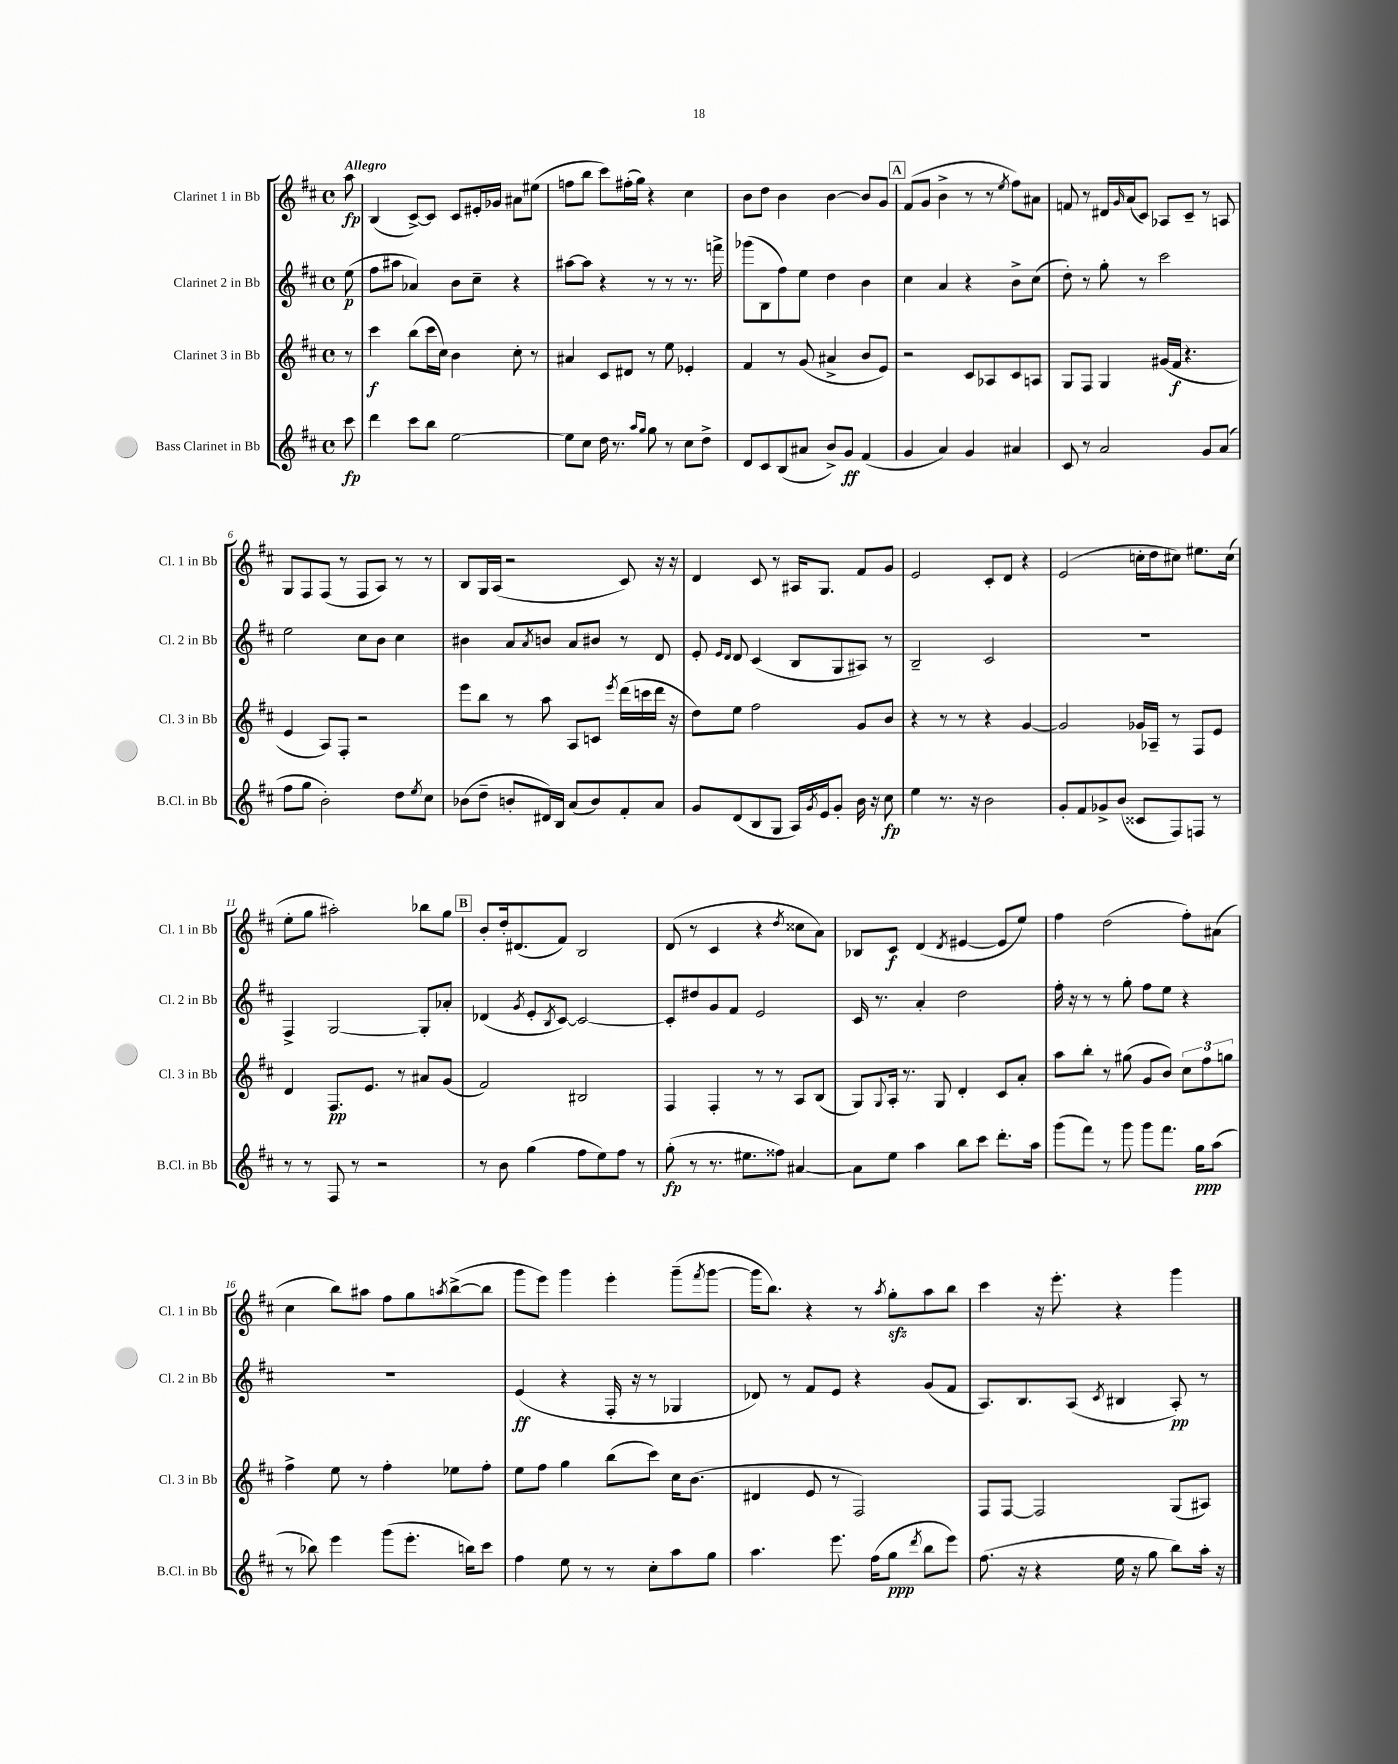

**kern	**kern	**kern	**kern
*staff4	*staff3	*staff2	*staff1
*clefG2	*clefG2	*clefG2	*clefG2
*k[f#c#]	*k[f#c#]	*k[f#c#]	*k[f#c#]
*M4/4	*M4/4	*M4/4	*M4/4
*met(c)	*met(c)	*met(c)	*met(c)
8ccc#	8r	(8ee	8aa
=	=	=	=
4ddd	4ccc#	8ff#	(4B
.	.	8aa#	.
8ccc#	(8bb	4a-)	[8c#^)
8bb	16ccc#	.	8c#]
.	16cc#)	.	.
[2ee	4b	8b	8c#
.	.	8cc#~	16e#'
.	.	.	16g-
.	8cc#'	4r	8a#
.	8r	.	(8ee#
=	=	=	=
8ee]	4a#	[8aa#	8ff
8cc#	.	8aa#]	8bb
16dd	8c#	4r	8ccc#)
8.r	.	.	.
.	8d#	.	(16ff#'
.	.	.	16gg)
16qqaa	.	.	.
16qqgg	.	.	.
8gg	8r	8r	4r
8r	8ee	8r	.
8cc#	4e-'	8.r	4cc#
8dd^	.	.	.
.	.	16fff^	.
=	=	=	=
8d	4f#	(8ggg-	8b
8c#	.	8B	8dd
(8B	8r	8ff#)	4b
8a#	(8g	8ee	.
8b^)	4a#^	4dd	[4b
8g	.	.	.
(4f#	8b	4b	8b]
.	8e)	.	8g
=	=	=	=
4g	2r	4cc#	(8f#
.	.	.	8g
4a)	.	4a	4b^
4g	8c#	4r	8r
.	8A-	.	8r
.	.	.	8qee
4a#	8c#	8b^	8ff#)
.	8A	(8cc#	8a#
=	=	=	=
8c#	8G	8dd')	8f
8r	8F#	8r	8r
2a	4G	8gg'	16d#
.	.	.	16qqg
.	.	.	(16a
.	.	8r	8c#)
.	(16g#	2ccc#	8A-
.	16f#	.	.
.	4.r	.	8c#~
8g	.	.	8r
(8a	.	.	8A
=	=	=	=
8ff#	4e	2ee	8G
8gg	.	.	8F#
2b')	8A)	.	(8F#
.	8F#'	.	8r
.	2r	8cc#	8F#
.	.	8b	8A)
8dd	.	4cc#	8r
8qee	.	.	.
8cc#	.	.	8r
=	=	=	=
(8b-	8eee	4b#	8B
8dd~	8bb	.	16G
.	.	.	(16A
8b'	8r	8a	2r
.	.	8qa	.
16d#)	8aa	8b	.
16B	.	.	.
(8a	8A	8a	.
8b)	8c	8b#	.
.	8qeee	.	.
8f#'	(16ddd	8r	8c#)
.	16ccc	.	.
8a	16ddd	8d	16r
.	16r	.	16r
=	=	=	=
8g	8dd)	8e'	4d
.	.	16qqe	.
.	.	16qqd	.
(8d	8ee	8d	.
8B	2ff#	(4c#	8c#
8G	.	.	8r
16A)	.	8B	16A#
8qg	.	.	.
16e	.	.	8.G
8g'	.	8G	.
16b	8g	8A#)	8f#
16r	.	.	.
8cc#	8b	8r	8g
=	=	=	=
4ee	4r	2B~	2e
8.r	8r	.	.
.	8r	.	.
16r	.	.	.
2b	4r	2c#	8c#'
.	.	.	8d
.	[4g	.	4r
=	=	=	=
8g'	2g]	1r	(2e
8f#	.	.	.
8g-^	.	.	.
(8b	.	.	.
8c##	16g-	.	16cc'
.	16A-~	.	16dd
8F#)	8r	.	8cc#)
8F	8F#	.	8.ee#
8r	8e	.	.
.	.	.	(16cc#
=	=	=	=
8r	4d	4F#^	8ee'
8r	.	.	8gg
8F#	8.F#	[2G	2aa#')
8r	.	.	.
.	8.e	.	.
2r	.	.	.
.	8r	.	.
.	8a#	8G']	8bb-
.	(8g	8a-'	8gg
=	=	=	=
8r	2f#)	(4d-	8b'
8b	.	.	16dd'
.	.	.	(8.d#
.	.	8qg	.
(4gg	.	8e'	.
.	.	8qB	.
.	.	[8c#)	8f#)
8ff#	2B#	2c#_	2B
8ee)	.	.	.
8ff#	.	.	.
8r	.	.	.
=	=	=	=
(8gg'	4F#	8c#']	(8d
8r	.	8dd#	8r
8.r	4F#'	8g	4c#
.	.	8f#	.
8.ee#	.	.	.
.	8r	2e	4r
8ff##)	8r	.	.
.	.	.	8qdd
[4a#	8A	.	8cc##
.	(8B	.	8a)
=	=	=	=
8a#]	8G)	16c#	8B-
.	.	8.r	.
.	8qqG	.	.
8ee	16A'	.	8c#
.	8.r	.	.
4aa	.	4a'	(4d
.	8G	.	.
.	.	.	8qd
8bb	4d'	2dd	[4e#
8ccc#	.	.	.
8.ddd'	8c#	.	8e#]
.	8a'	.	8ee)
16aa	.	.	.
=	=	=	=
(8ggg	8aa	16ff#'	4ff#
.	.	16r	.
8fff#)	8bb'	8r	.
8r	8r	8r	(2dd
8ggg	(8gg#	8gg'	.
8ggg	8g	8ff#	.
8.fff#	8b)	8ee	.
.	12cc#	4r	8ff#')
16gg	.	.	.
.	12ff#	.	.
(8aa	.	.	(8a#
.	12gg	.	.
=	=	=	=
8r	4ff#^	1r	4cc#
8bb-)	.	.	.
4eee	8ee	.	8bb)
.	8r	.	8aa#
(8ggg	4ff#'	.	8ff#
8.eee'	.	.	8gg
.	.	.	8qaa
.	8ee-	.	([8bb^
16bb)	.	.	.
8ccc#	8ff#'	.	8bb]
=	=	=	=
4ff#	8ee	(4e	8ggg
.	8ff#	.	8eee)
8ee	4gg	4r	4ggg
8r	.	.	.
8r	(8bb	16F#'	4eee'
.	.	16r	.
8cc#'	8ccc#)	8r	.
8aa	16cc#	4G-	(8ggg~
.	(8.b	.	.
.	.	.	8qfff#
8gg	.	.	[8ggg
=	=	=	=
4.aa	4d#	8d-)	16ggg]
.	.	.	8.bb)
.	.	8r	.
.	8e	8f#	4r
8.eee	8r	8e	.
.	2F#)	4r	8r
(16ff#	.	.	.
.	.	.	8qaa
8gg	.	.	8gg'
8qddd	.	.	.
8bb	.	(8g	8aa
8eee)	.	8f#	8bb
=	=	=	=
(8.ff#	8F#	8.A)	4ccc#
.	[8F#	.	.
16r	.	8.B	.
4r	2F#]	.	16r
.	.	.	8.eee'
.	.	(8A	.
.	.	8qc#	.
16ee	.	4B#	4r
16r	.	.	.
8gg	.	.	.
8bb)	(8G	8A')	4ggg
16aa'	8A#)	8r	.
16r	.	.	.
==	==	==	==
*-	*-	*-	*-
